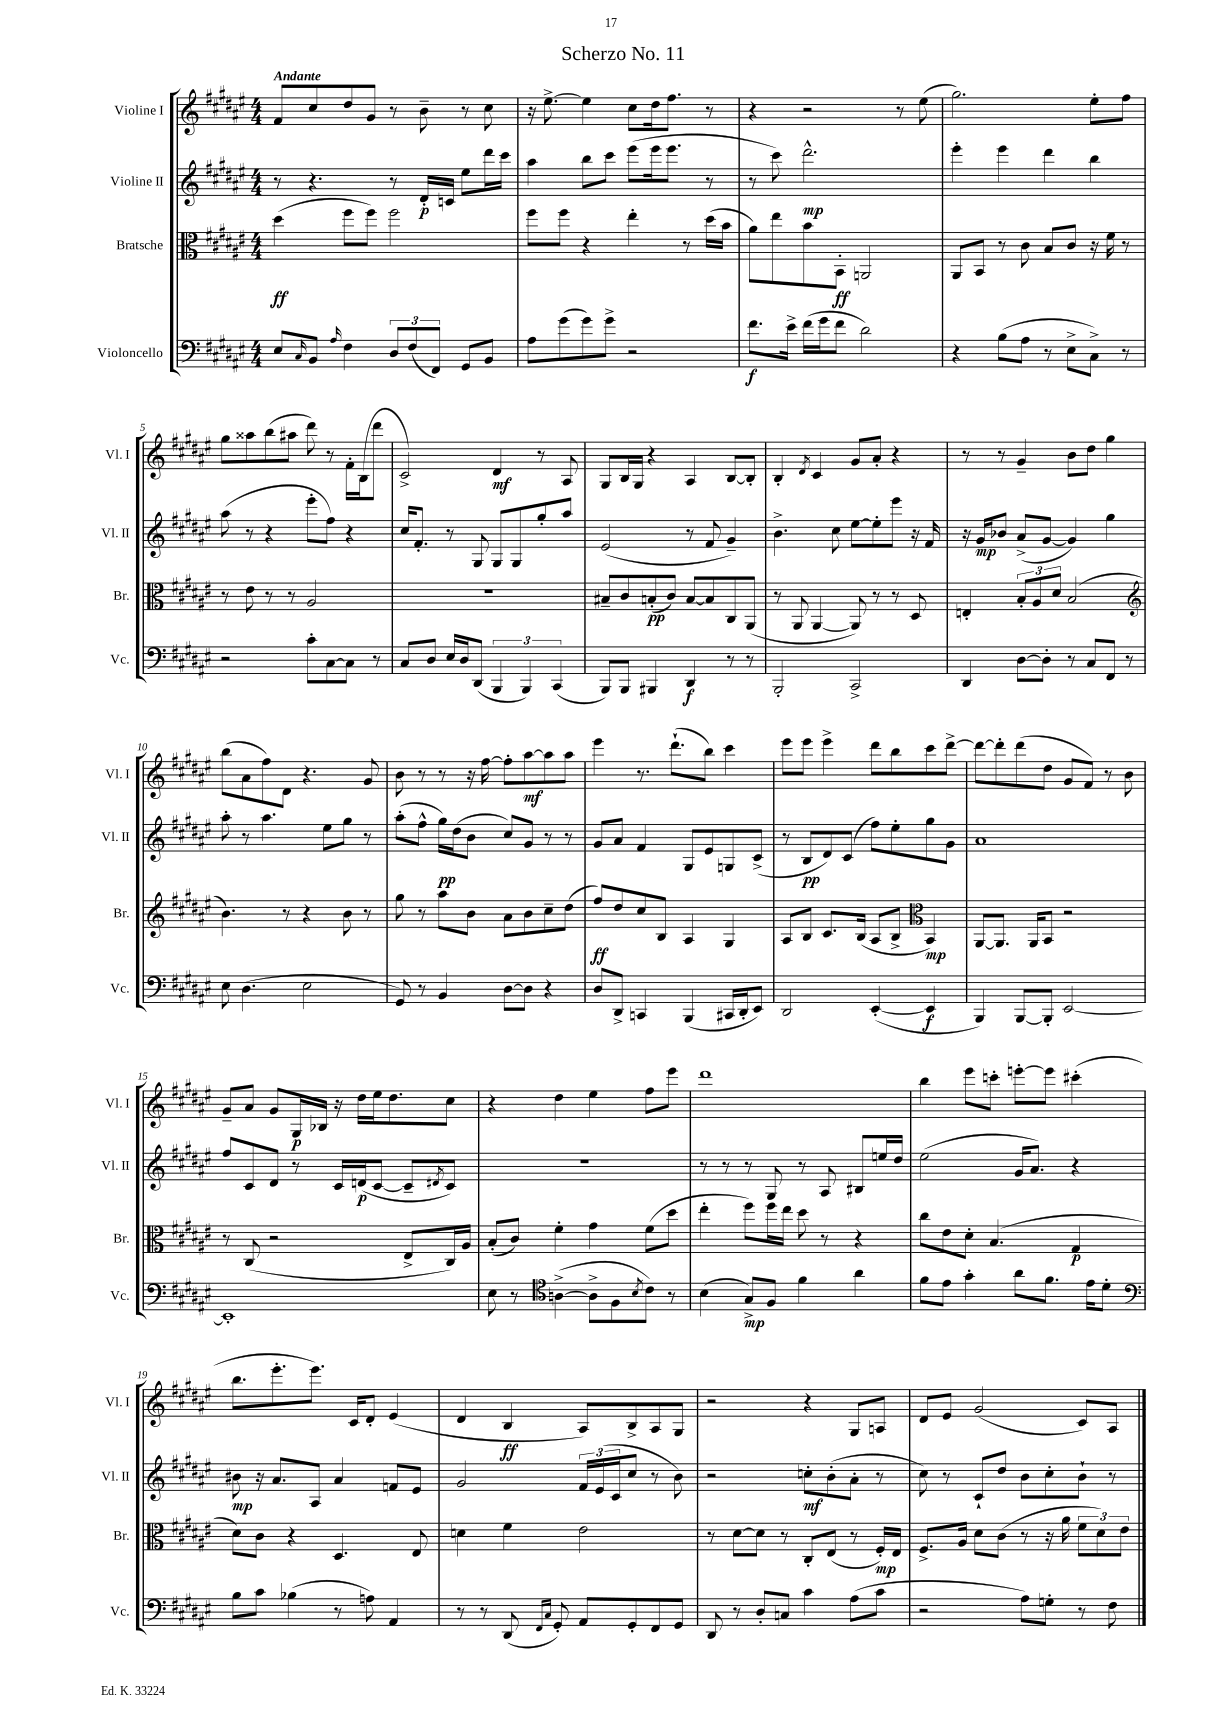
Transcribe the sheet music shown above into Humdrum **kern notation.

**kern	**dynam	**kern	**dynam	**kern	**dynam	**kern	**dynam
*part4	*part4	*part3	*part3	*part2	*part2	*part1	*part1
*staff4	*staff4	*staff3	*staff3	*staff2	*staff2	*staff1	*staff1
*I"Violoncello	*	*I"Bratsche	*	*I"Violine II	*	*I"Violine I	*
*I'Vc.	*	*I'Br.	*	*I'Vl. II	*	*I'Vl. I	*
*clefF4	*	*clefC3	*	*clefG2	*	*clefG2	*
*k[f#c#g#d#a#e#]	*	*k[f#c#g#d#a#e#]	*	*k[f#c#g#d#a#e#]	*	*k[f#c#g#d#a#e#]	*
*M4/4	*	*M4/4	*	*M4/4	*	*M4/4	*
=1	=1	=1	=1	=1	=1	=1	=1
!	!	!	!	!	!	!LO:TX:a:B:t=Andante	!
8E#/L	.	(4dd#\	ff	8r	.	8f#/L	.
16qqC#/	.	.	.	.	.	.	.
8BB/J	.	.	.	4.r	.	8cc#/	.
16qqA#/	.	.	.	.	.	.	.
4F#\	.	8ff#\L	.	.	.	8dd#/	.
.	.	8ff#\J)	.	.	.	8g#/J	.
12D#/L	.	2ff#\	.	8r	.	8r	.
(12F#/	.	.	.	.	.	.	.
.	.	.	.	16d#'/LL	p	8b~\	.
12FF#/J)	.	.	.	.	.	.	.
.	.	.	.	16cn/JJ	.	.	.
8GG#/L	.	.	.	8ee#\L	.	8r	.
8BB/J	.	.	.	16ddd#\L	.	8cc#\	.
.	.	.	.	16ccc#\JJ	.	.	.
=2	=2	=2	=2	=2	=2	=2	=2
8A#\L	.	8ff#\L	.	4aa#\	.	16r	.
.	.	.	.	.	.	[8.ee#^\	.
(8g#\	.	8ff#\J	.	.	.	.	.
8g#\)	.	4r	.	8bb\L	.	4ee#\]	.
8g#^\J	.	.	.	8ccc#\J	.	.	.
2r	.	4ee#'\	.	(8eee#\L	.	8cc#\L	.
.	.	.	.	16eee#\k	.	16dd#\k	.
.	.	.	.	8.eee#\J	.	8.ff#\J	.
.	.	8r	.	.	.	.	.
.	.	(16dd#\LL	.	8r	.	8r	.
.	.	16b\JJ	.	.	.	.	.
=3	=3	=3	=3	=3	=3	=3	=3
8.f#\L	f	8a#\L)	.	8r	.	4r	.
.	.	8ee#\	.	8ccc#\)	.	.	.
16e#^\Jk	.	.	.	.	.	.	.
(16f#\LL	.	8b\	.	2.ddd#^^\	mp	2r	.
16g#\J	.	.	.	.	.	.	.
8f#\J	.	8BB'\J	ff	.	.	.	.
2d#\)	.	2AAn/	.	.	.	.	.
.	.	.	.	.	.	8r	.
.	.	.	.	.	.	(8ee#\	.
=4	=4	=4	=4	=4	=4	=4	=4
4r	.	8AA#/L	.	4eee#'\	.	2.gg#\)	.
.	.	8BB/J	.	.	.	.	.
(8B\L	.	8r	.	4eee#\	.	.	.
8A#\J	.	8c#\	.	.	.	.	.
8r	.	8B/L	.	4ddd#\	.	.	.
8E#^\L	.	8c#/J	.	.	.	.	.
8C#^\J)	.	16r	.	4bb\	.	8ee#'\L	.
.	.	16f#\	.	.	.	.	.
8r	.	8r	.	.	.	8ff#\J	.
!!LO:LB:g=z
=5	=5	=5	=5	=5	=5	=5	=5
2r	.	8r	.	(8aa#\	.	8gg#\L	.
.	.	8e#\	.	8r	.	8aa##X\	.
.	.	8r	.	4r	.	(8bb\	.
.	.	8r	.	.	.	8aa#X\J	.
8c#'\L	.	2A#/	.	8eee#'\L	.	8ddd#\)	.
[8C#\	.	.	.	8ff#\J)	.	8r	.
8C#\J]	.	.	.	4r	.	16f#'\LL	.
.	.	.	.	.	.	(16B\J	.
8r	.	.	.	.	.	8ddd#\J	.
=6	=6	=6	=6	=6	=6	=6	=6
8C#/L	.	1r	.	16cc#/KL	.	2c#^/)	.
.	.	.	.	8.f#'/J	.	.	.
8D#/J	.	.	.	.	.	.	.
16E#/LL	.	.	.	8r	.	.	.
16D#/J	.	.	.	.	.	.	.
(8DD#/J	.	.	.	8G#/	.	.	.
6BBB/	.	.	.	8G#/L	.	4d#/	mf
.	.	.	.	8G#/	.	.	.
6BBB/)	.	.	.	.	.	.	.
.	.	.	.	8gg#'/	.	8r	.
(6CC#/	.	.	.	.	.	.	.
.	.	.	.	8aa#/J	.	8A#/	.
=7	=7	=7	=7	=7	=7	=7	=7
8BBB/L)	.	8B#X~/L	.	(2e#/	.	8G#/L	.
8BBB/J	.	8c#/	.	.	.	16B/L	.
.	.	.	.	.	.	16G#/JJ	.
4BBB#X/	.	(8Bn'/	pp	.	.	4r	.
.	.	8c#/J)	.	.	.	.	.
4DD#/	f	[8B/L	.	8r	.	4A#/	.
.	.	8B/]	.	8f#/	.	.	.
8r	.	8C#/	.	4g#~/)	.	[8B/L	.
8r	.	(8AA#/J	.	.	.	8B'/J]	.
=8	=8	=8	=8	=8	=8	=8	=8
2BBB'/	.	8r	.	4.b^\	.	4B'/	.
.	.	8AA#/	.	.	.	.	.
.	.	.	.	.	.	8qd#/	.
.	.	[4AA#/	.	.	.	4c#/	.
.	.	.	.	8cc#\	.	.	.
2CC#^/	.	8AA#/])	.	[8ee#\L	.	8g#/L	.
.	.	8r	.	8ee#'\]	.	8a#'/J	.
.	.	8r	.	8eee#\J	.	4r	.
.	.	8D#/	.	16r	.	.	.
.	.	.	.	16f#/	.	.	.
=9	=9	=9	=9	=9	=9	=9	=9
4DD#/	.	4En'/	.	16r	.	8r	.
.	.	.	.	16g#/KL	mp	.	.
.	.	.	.	8b-X/J	.	8r	.
[8D#\L	.	12B'/L	.	(8a#^/L	.	4g#~/	.
.	.	12A#/	.	.	.	.	.
8D#'\J]	.	.	.	[8g#/J	.	.	.
.	.	12d#/J	.	.	.	.	.
8r	.	(2B/	.	4g#/])	.	8b\L	.
8C#/L	.	.	.	.	.	8dd#\J	.
8FF#/J	.	.	.	4gg#\	.	4gg#\	.
8r	.	.	.	.	.	.	.
!!LO:LB:g=z
=10	=10	=10	=10	=10	=10	=10	=10
*	*	*clefG2	*	*	*	*	*
8E#\	.	4.b\)	.	8aa#'\	.	(8bb\L	.
(4.D#\	.	.	.	8r	.	8a#\	.
.	.	.	.	4.aa#\	.	8ff#\)	.
.	.	8r	.	.	.	8d#\J	.
2E#\	.	4r	.	.	.	4.r	.
.	.	.	.	8ee#\L	.	.	.
.	.	8b\	.	8gg#\J	.	.	.
.	.	8r	.	8r	.	8g#/	.
=11	=11	=11	=11	=11	=11	=11	=11
8GG#/)	.	8gg#\	.	(8aa#'\L	.	8b\	.
8r	.	8r	.	8ff#^^\J	.	8r	.
4BB/	.	8aa#\L	.	16gg#\LL)	pp	8r	.
.	.	.	.	(16dd#\J	.	.	.
.	.	8b\J	.	8b\J	.	16r	.
.	.	.	.	.	.	[16ff#\	.
[8D#\L	.	8a#\L	.	8cc#/L)	.	8ff#'\L]	.
8D#\J]	.	8b\	.	8g#/J	.	[8aa#\	mf
4r	.	8cc#~\	.	8r	.	8aa#\]	.
.	.	(8dd#\J	.	8r	.	8aa#\J	.
=12	=12	=12	=12	=12	=12	=12	=12
8D#/L	.	8ff#/L)	ff	8g#/L	.	4eee#\	.
8DD#^/J	.	8dd#/	.	8a#/J	.	.	.
4CCn/	.	8cc#/	.	4f#/	.	8.r	.
.	.	8B/J	.	.	.	.	.
.	.	.	.	.	.	(8.ddd#`\L	.
(4BBB/	.	4A#/	.	8G#/L	.	.	.
.	.	.	.	8e#/	.	8bb\J)	.
16CC#X/LL	.	4G#/	.	8Gn/	.	4ccc#\	.
16DD#'/J	.	.	.	.	.	.	.
8EE#/J)	.	.	.	(8c#^/J	.	.	.
=13	=13	=13	=13	=13	=13	=13	=13
2DD#/	.	8A#/L	.	8r	.	8eee#\L	.
.	.	8B/J	.	8B/L	pp	8eee#\J	.
.	.	8.c#/L	.	8d#/)	.	4eee#^\	.
.	.	.	.	(8c#/J	.	.	.
.	.	(16B/Jk	.	.	.	.	.
([4EE#'/	.	8A#/L	.	8ff#\L)	.	8ddd#\L	.
.	.	8B^/J	.	8ee#'\	.	8bb\	.
*	*	*clefC3	*	*	*	*	*
4EE#/]	f	4BB/)	mp	8gg#\	.	8ccc#\	.
.	.	.	.	8g#\J	.	[8ddd#^\J	.
=14	=14	=14	=14	=14	=14	=14	=14
4BBB/)	.	[8AA#/L	.	1a#	.	8ddd#\L_	.
.	.	8.AA#/J]	.	.	.	8ddd#'\]	.
[8BBB/L	.	.	.	.	.	(8ddd#\	.
.	.	16AA#/KL	.	.	.	.	.
8BBB'/J]	.	8BB/J	.	.	.	8dd#\J	.
[2EE#/	.	2r	.	.	.	8g#/L	.
.	.	.	.	.	.	8f#/J)	.
.	.	.	.	.	.	8r	.
.	.	.	.	.	.	8b\	.
!!LO:LB:g=z
=15	=15	=15	=15	=15	=15	=15	=15
1EE#']	.	8r	.	8ff#/L	.	8g#~/L	.
.	.	(8C#/	.	8c#/	.	8a#/J	.
.	.	2r	.	8d#/J	.	8g#/L	.
.	.	.	.	8r	.	16G#/L	p
.	.	.	.	.	.	16B-X/JJ	.
.	.	.	.	16c#/LL	.	16r	.
.	.	.	.	(16dn/J	p	16dd#\LL	.
.	.	.	.	[8c#/J	.	16ee#\J	.
.	.	.	.	.	.	8.dd#\	.
.	.	8E#^/L	.	8c#~/L]	.	.	.
.	.	.	.	8qd#X/	.	.	.
.	.	16C#/L)	.	8c#/J)	.	8cc#\J	.
.	.	16A#/JJ	.	.	.	.	.
=16	=16	=16	=16	=16	=16	=16	=16
8E#\	.	(8B'/L	.	1r	.	4r	.
8r	.	8c#/J)	.	.	.	.	.
*clefC4	*	*	*	*	*	*	*
([4An^\	.	4f#'\	.	.	.	4dd#\	.
8A^\L]	.	4g#\	.	.	.	4ee#\	.
8F#\	.	.	.	.	.	.	.
8qB/	.	.	.	.	.	.	.
8c#\J)	.	(8f#\L	.	.	.	8ff#\L	.
8r	.	8dd#\J	.	.	.	8eee#\J	.
=17	=17	=17	=17	=17	=17	=17	=17
(4B\	.	4ee#'\	.	8r	.	1ddd#	.
.	.	.	.	8r	.	.	.
8G#^/L)	mp	8ff#\L)	.	8r	.	.	.
8F#/J	.	16ff#\L	.	8G#/	.	.	.
.	.	16ee#\JJ	.	.	.	.	.
4f#\	.	8dd#\	.	8r	.	.	.
.	.	8r	.	8A#/	.	.	.
4a#\	.	4r	.	8B#X/L	.	.	.
.	.	.	.	16een/L	.	.	.
.	.	.	.	16dd#/JJ	.	.	.
=18	=18	=18	=18	=18	=18	=18	=18
8f#\L	.	8cc#\L	.	(2ee#\	.	4bb\	.
8e#\J	.	8e#\	.	.	.	.	.
4g#'\	.	8d#'\J	.	.	.	8eee#\L	.
.	.	(4.B/	.	.	.	8cccn'\J	.
8a#\L	.	.	.	16g#/KL	.	[8eeen'\L	.
.	.	.	.	8.a#/J)	.	.	.
8.f#\J	.	.	.	.	.	8eee\J]	.
.	.	4G#/	p	4r	.	(4ccc#X'\	.
16e#\KL	.	.	.	.	.	.	.
8d#'\J	.	.	.	.	.	.	.
!!LO:LB:g=z
=19	=19	=19	=19	=19	=19	=19	=19
*clefF4	*	*	*	*	*	*	*
8B\L	.	8d#\L)	.	8b#X\	mp	8.bb\L	.
8c#\J	.	8c#\J	.	16r	.	.	.
.	.	.	.	8.a#/L	.	8.eee#'\	.
(4B-X\	.	4r	.	.	.	.	.
.	.	.	.	8A#/J	.	8.eee#\J)	.
8r	.	4.D#/	.	4a#/	.	.	.
.	.	.	.	.	.	16c#/KL	.
8An\)	.	.	.	.	.	8d#'/J	.
4AA#/	.	.	.	8fn/L	.	(4e#/	.
.	.	8E#/	.	8e#/J	.	.	.
=20	=20	=20	=20	=20	=20	=20	=20
8r	.	4dn\	.	2g#/	.	4d#/	.
8r	.	.	.	.	.	.	.
(8DD#/	.	4f#\	.	.	.	4B/	ff
16qqFF#/LL	.	.	.	.	.	.	.
16qqC#/JJ	.	.	.	.	.	.	.
8GG#'/)	.	.	.	.	.	.	.
8AA#/L	.	2e#\	.	24f#/LL	.	8A#/L)	.
.	.	.	.	(24e#/	.	.	.
.	.	.	.	24c#/J	.	.	.
8GG#'/	.	.	.	8cc#/J	.	8B^/	.
8FF#/	.	.	.	8r	.	8A#/	.
8GG#/J	.	.	.	8b\)	.	8G#/J	.
=21	=21	=21	=21	=21	=21	=21	=21
8DD#/	.	8r	.	2r	.	2r	.
8r	.	[8d#\L	.	.	.	.	.
8D#'/L	.	8d#\J]	.	.	.	.	.
8Cn/J	.	8r	.	.	.	.	.
4c#\	.	8C#'/L	.	8ccn'\L	mf	4r	.
.	.	(8E#/J	.	(8b'\	.	.	.
(8A#\L	.	8r	.	8a#'\J	.	8G#/L	.
8c#\J	.	16F#'/LL)	mp	8r	.	8An/J	.
.	.	16E#/JJ	.	.	.	.	.
=22	=22	=22	=22	=22	=22	=22	=22
2r	.	8.F#^/L	.	8cc#\)	.	8d#/L	.
.	.	.	.	8r	.	8e#/J	.
.	.	16A#/Jk	.	.	.	.	.
.	.	8d#\L	.	8c#`/L	.	(2g#/	.
.	.	(8c#\J	.	8dd#/J	.	.	.
8A#\L)	.	8r	.	8b\L	.	.	.
8Gn'\J	.	16r	.	8cc#'\	.	.	.
.	.	16a#\	.	.	.	.	.
8r	.	12f#\L	.	8b`\J	.	8c#/L)	.
.	.	12d#\)	.	.	.	.	.
8F#\	.	.	.	8r	.	8A#/J	.
.	.	12e#\J	.	.	.	.	.
==	==	==	==	==	==	==	==
*-	*-	*-	*-	*-	*-	*-	*-
